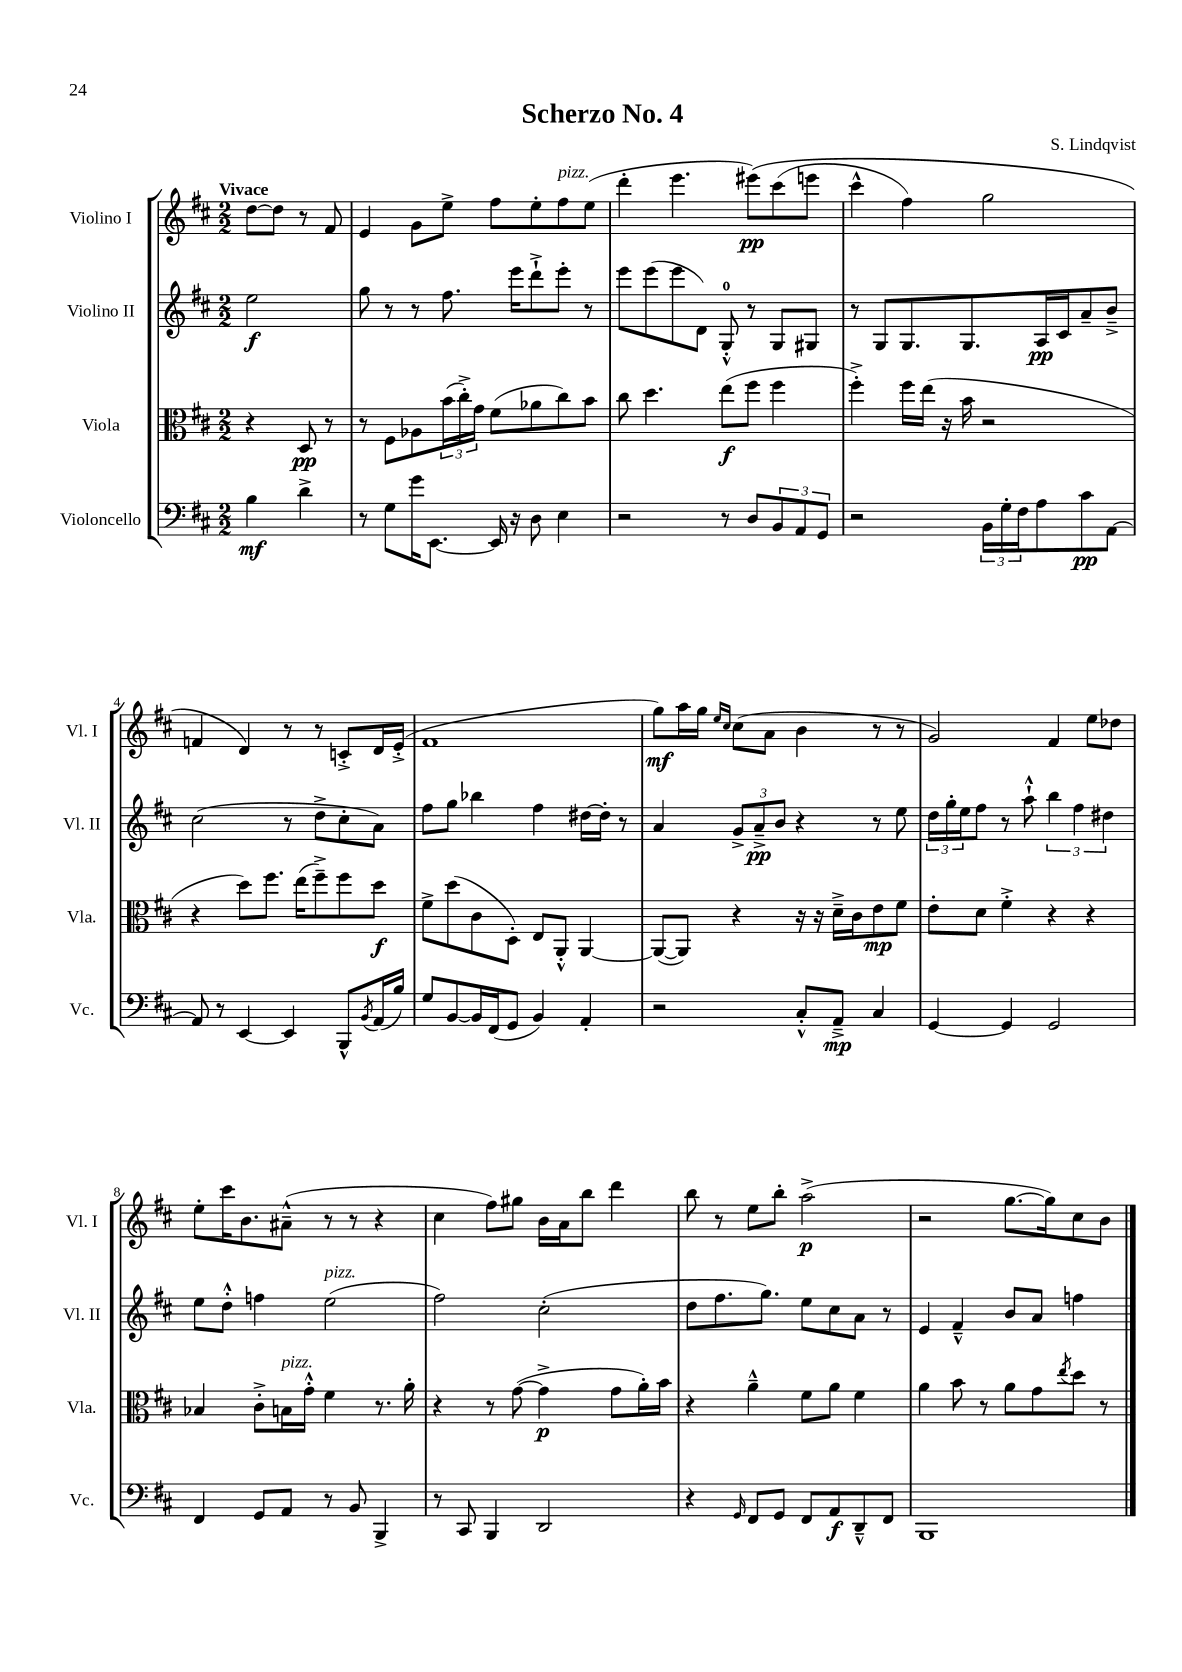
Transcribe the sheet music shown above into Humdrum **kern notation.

**kern	**kern	**kern	**kern
*staff4	*staff3	*staff2	*staff1
*clefF4	*clefC3	*clefG2	*clefG2
*k[f#c#]	*k[f#c#]	*k[f#c#]	*k[f#c#]
*M2/2	*M2/2	*M2/2	*M2/2
4B	4r	2ee	[8dd
.	.	.	8dd]
4d^	8D	.	8r
.	8r	.	8f#
=	=	=	=
8r	8r	8gg	4e
8G	8F#	8r	.
16g	8A-	8r	8g
[8.EE	.	.	.
.	(24b	8.ff#	8ee^
.	24cc#'^)	.	.
.	24g	.	.
16EE]	(8f#	.	8ff#
16r	.	16eee	.
8D	8a-	8ddd`^	8ee'
4E	8cc#)	8eee'	8ff#
.	8b	8r	(8ee
=	=	=	=
2r	8cc#	8eee	4ddd'
.	4.dd	(8eee	.
.	.	8eee	4.eee
.	.	8d)	.
8r	(8ee	8G'^^	.
8D	8ff#	8r	&(8eee#)
12BB	4ff#	8G	(8ccc#
12AA	.	.	.
.	.	8G#	8eee
12GG	.	.	.
=	=	=	=
2r	4ff#'^)	8r	4ccc#^^
.	.	8G	.
.	16ff#	8.G	4ff#)
.	(16ee	.	.
.	16r	.	.
.	16b	8.G	.
24BB	2r	.	2gg
24G'	.	.	.
24F#	.	.	.
8A	.	16A	.
.	.	16c#	.
8c#	.	8a~	.
[8AA	.	8b~^	.
=	=	=	=
8AA]	4r	(2cc#	4f
8r	.	.	.
[4EE	8dd)	.	4d&)
.	8.ff#	.	.
4EE]	.	8r	8r
.	(16ee	.	.
.	8ff#~^)	8dd^	8r
8BBB^^	8ff#	8cc#'	8c'^
8qBB	.	.	.
(16AA	8dd	8a)	16d
16B)	.	.	(16e'^
=	=	=	=
8G	8f#^	8ff#	1f#
[8BB	(8dd	8gg	.
16BB]	8c#	4bb-	.
(16FF#	.	.	.
8GG	8D')	.	.
4BB)	8E	4ff#	.
.	8AA'^^	.	.
4AA'	[4AA	[16dd#	.
.	.	16dd#']	.
.	.	8r	.
=	=	=	=
2r	(8AA_	4a	8gg)
.	8AA])	.	16aa
.	.	.	16gg
.	.	.	16qqee
.	.	.	16qqcc#
.	4r	12g^	(8cc#
.	.	12a~^	.
.	.	.	8a
.	.	12b	.
8C#'^^	16r	4r	4b
.	16r	.	.
8AA~^	16d~^	.	.
.	16c#	.	.
4C#	8e	8r	8r
.	8f#	8ee	8r
=	=	=	=
[4GG	8e'	24dd	2g)
.	.	24gg'	.
.	.	24ee	.
.	8d	8ff#	.
4GG]	4f#'^	8r	.
.	.	8aa`^^	.
2GG	4r	6bb	4f#
.	.	6ff#	.
.	4r	.	8ee
.	.	6dd#	.
.	.	.	8dd-
=	=	=	=
4FF#	4B-	8ee	8ee'
.	.	8dd'^^	16ccc#
.	.	.	8.b
8GG	8c#'^	4ff	.
8AA	16B	.	(8a#~^^
.	16g'^^	.	.
8r	4f#	(2ee	8r
8BB	.	.	8r
4BBB^	8.r	.	4r
.	16a'	.	.
=	=	=	=
8r	4r	2ff#)	4cc#
8CC#	.	.	.
4BBB	8r	.	8ff#)
.	([8g	.	8gg#
2DD	4g^]	(2cc#'	16b
.	.	.	16a
.	.	.	8bb
.	8g	.	4ddd
.	16a')	.	.
.	16b	.	.
=	=	=	=
4r	4r	8dd	8bb
.	.	8.ff#	8r
16qqGG	.	.	.
8FF#	4a~^^	.	8ee
.	.	8.gg)	.
8GG	.	.	8bb'
8FF#	8f#	8ee	(2aa^
8AA	8a	8cc#	.
8DD~^^	4f#	8a	.
8FF#	.	8r	.
=	=	=	=
1BBB	4a	4e	2r
.	8b	4f#~^^	.
.	8r	.	.
.	8a	8b	[8.gg
.	8g	8a	.
.	.	.	16gg])
.	8qee	.	.
.	8dd	4ff	8cc#
.	8r	.	8b
==	==	==	==
*-	*-	*-	*-
